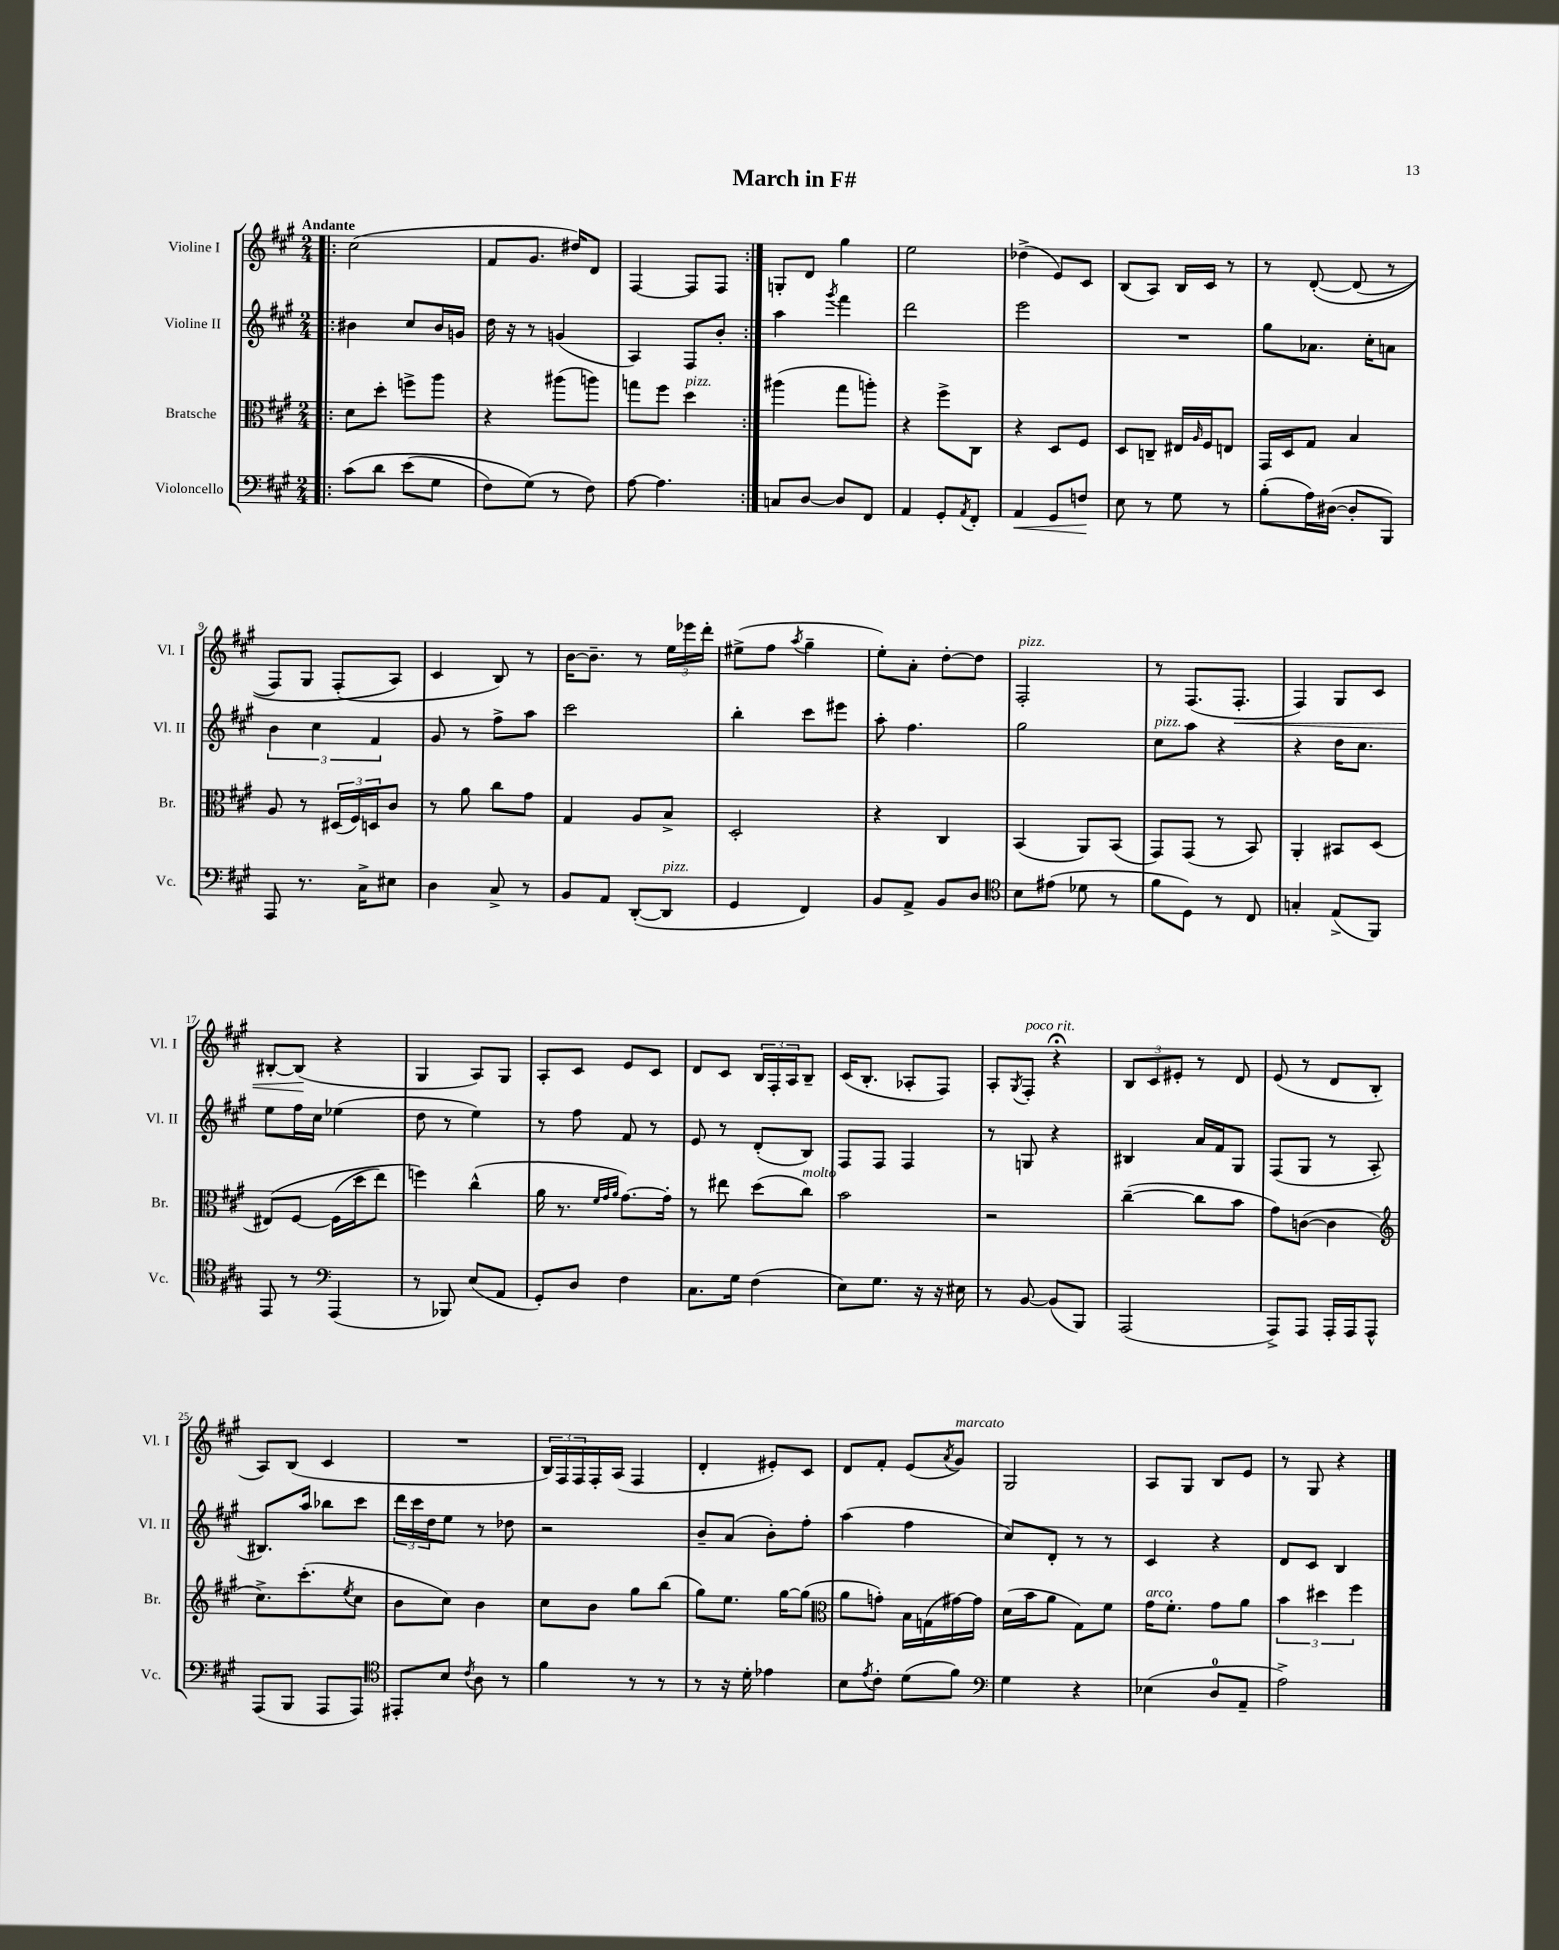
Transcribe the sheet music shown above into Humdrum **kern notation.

**kern	**dynam	**kern	**kern	**kern	**dynam
*part4	*part4	*part3	*part2	*part1	*part1
*staff4	*staff4	*staff3	*staff2	*staff1	*staff1
*I"Violoncello	*	*I"Bratsche	*I"Violine II	*I"Violine I	*
*I'Vc.	*	*I'Br.	*I'Vl. II	*I'Vl. I	*
*clefF4	*	*clefC3	*clefG2	*clefG2	*
*k[f#c#g#]	*	*k[f#c#g#]	*k[f#c#g#]	*k[f#c#g#]	*
*M2/4	*	*M2/4	*M2/4	*M2/4	*
=1!|:	=1!|:	=1!|:	=1!|:	=1!|:	=1!|:
!	!	!	!	!LO:TX:a:B:t=Andante	!
(8c#\L	.	8d\L	4b#X\	(2cc#\	.
8d\J	.	8dd'\J	.	.	.
(8e\L	.	8ffn^\L	8cc#/L	.	.
8G#\J	.	8aa\J	16b#/L	.	.
.	.	.	16gn/JJ	.	.
=2	=2	=2	=2	=2	=2
8F#\L)	.	4r	16dd\	8f#/L	.
.	.	.	16r	.	.
(8G#\J)	.	.	8r	8.g#/J	.
8r	.	(8aa#X\L	(4gn/	.	.
.	.	.	.	16dd#X/KL)	.
8F#\)	.	8aan\J)	.	8d/J	.
=3	=3	=3	=3	=3	=3
[8A\	.	8ggn\L	4A/)	[4F#/	.
4.A\]	.	8ff#\J	.	.	.
!	!	!LO:TX:a:i:t=pizz.	!	!	!
.	.	4dd\	8F#/L	8F#/L]	.
.	.	.	8b'/J	8F#/J	.
=4:|!	=4:|!	=4:|!	=4:|!	=4:|!	=4:|!
8Cn/L	.	(4aa#X\	4aa\	8Gn'/L	.
[8D/J	.	.	.	8d/J	.
.	.	.	8qggg#/	.	.
8D/L]	.	8gg#\L	4fff#\	4gg#\	.
8FF#/J	.	8aan'\J)	.	.	.
=5	=5	=5	=5	=5	=5
4AA/	.	4r	2ddd\	2ee\	.
8GG#'/L	.	8ff#^\L	.	.	.
8qAA/	.	.	.	.	.
8FF#'/J	.	8C#\J	.	.	.
=6	=6	=6	=6	=6	=6
!	!LO:HP:b	!	!	!	!
4AA/	<	4r	2eee\	(4dd-X^\	.
8GG#/L	.	8D/L	.	8e/L)	.
8Fn/J	.	8F#/J	.	8c#/J	.
.	[	.	.	.	.
=7	=7	=7	=7	=7	=7
8E\	.	8D/L	2r	(8B/L	.
8r	.	8Cn~/J	.	8A/J)	.
8G#\	.	16E#X/LL	.	16B/LL	.
.	.	16qqA/	.	.	.
.	.	16F#/J	.	16c#/JJ	.
8r	.	8En/J	.	8r	.
=8	=8	=8	=8	=8	=8
(8B'\L	.	16GG#/LL	8gg#\L	8r	.
.	.	16D/J	.	.	.
16A\L)	.	8G#/J	8.a-X\J	([8d'/	.
([16D#X\JJ	.	.	.	.	.
8D#'/L]	.	4B/	.	(8d/]	.
.	.	.	16cc#'\KL	.	.
8BBB/J)	.	.	8an\J	8r	.
!!LO:LB:g=z
=9	=9	=9	=9	=9	=9
8AAA/	.	8A/	6b\	8F#/L)	.
8.r	.	8r	.	8G#/J	.
.	.	.	6cc#\	.	.
.	.	(24D#X/LL	.	(8F#'/L	.
.	.	24F#/)	.	.	.
16C#^\KL	.	.	.	.	.
.	.	24Dn/J	6f#/	.	.
8E#X\J	.	8c#/J	.	8A/J)	.
=10	=10	=10	=10	=10	=10
4D\	.	8r	8g#/	4c#/	.
.	.	8a\	8r	.	.
8C#^/	.	8cc#\L	8ff#^\L	8B/)	.
8r	.	8g#\J	8aa\J	8r	.
=11	=11	=11	=11	=11	=11
8BB/L	.	4G#/	2ccc#\	[16b\KL	.
.	.	.	.	8.b~\J]	.
8AA/J	.	.	.	.	.
([8DD'/L	.	8A/L	.	8r	.
!LO:TX:a:i:t=pizz.	!	!	!	!	!
8DD/J]	.	8B^/J	.	24ee\LL	.
.	.	.	.	24eee-X\	.
.	.	.	.	24ddd'\JJ	.
=12	=12	=12	=12	=12	=12
4GG#/	.	2D'/	4bb'\	(8ee#X^\L	.
.	.	.	.	8ff#\J	.
.	.	.	.	8qaa/	.
4FF#/)	.	.	8ccc#\L	4gg#~\	.
.	.	.	8eee#X\J	.	.
=13	=13	=13	=13	=13	=13
8BB/L	.	4r	8aa'\	8ee'\L)	.
8AA^/J	.	.	4.ff#\	8a'\J	.
8BB/L	.	4C#/	.	[8dd'\L	.
8D/J	.	.	.	8dd\J]	.
=14	=14	=14	=14	=14	=14
*clefC4	*	*	*	*	*
!	!	!	!	!LO:TX:a:i:t=pizz.	!
8B\L	.	(4BB/	2gg#\	2F#'/	.
(8e#X\J	.	.	.	.	.
8d-X\	.	8AA/L)	.	.	.
8r	.	(8BB/J	.	.	.
=15	=15	=15	=15	=15	=15
!	!	!	!LO:TX:a:i:t=pizz.	!	!
8f#\L	.	8GG#/L)	8cc#\L	8r	.
8D\J)	.	(8GG#/J	8aa\J	(8.F#/L	.
8r	.	8r	4r	.	.
!	!	!	!	!	!LO:HP:b
.	.	.	.	8.F#'/J	<
8C#/	.	8BB/)	.	.	.
=16	=16	=16	=16	=16	=16
4Gn'/	.	4AA'/	4r	4F#/)	.
(8E^/L	.	8BB#X/L	16dd\KL	8G#/L	.
.	.	.	8.cc#\J	.	.
8FF#/J)	.	(8D/J	.	8c#/J	.
!!LO:LB:g=z
=17	=17	=17	=17	=17	=17
8EE/	.	(8E#X/L)	8ee\L	[8B#X'/L	.
8r	.	[8F#/J	16ff#\L	(8B#/J]	.
.	.	.	16cc#\JJ	.	.
*clefF4	*	*	*	*	*
(4AAA/	.	(16F#\LL]	(4ee-X\	4r	[
.	.	16dd\J	.	.	.
.	.	8ee\J)	.	.	.
=18	=18	=18	=18	=18	=18
8r	.	4ffn\)	8dd\	4G#/	.
8BBB-X/)	.	.	8r	.	.
(8E/L	.	(4cc#^^\	4ee\)	8A/L)	.
8AA/J	.	.	.	8G#/J	.
=19	=19	=19	=19	=19	=19
8GG#'/L)	.	16a\	8r	8A'/L	.
.	.	8.r	.	.	.
8D/J	.	.	8ff#\	8c#/J	.
.	.	32qqf#/LLL	.	.	.
.	.	32qqg#/	.	.	.
.	.	32qqa/JJJ	.	.	.
4F#\	.	[8.g#\L)	8f#/	8e/L	.
.	.	.	8r	8c#/J	.
.	.	16g#'\Jk]	.	.	.
=20	=20	=20	=20	=20	=20
8.C#\L	.	8r	8e/	8d/L	.
.	.	8ee#X\	8r	8c#/J	.
16G#\Jk	.	.	.	.	.
(4F#\	.	(8dd\L	(8d'/L	24B/LL	.
.	.	.	.	24F#'/	.
.	.	.	.	24A/J	.
!	!	!LO:TX:a:i:t=molto	!	!	!
.	.	8cc#\J)	8B/J)	8B~/J	.
=21	=21	=21	=21	=21	=21
8E\L)	.	2b\	8F#/L	(16c#/KL	.
.	.	.	.	8.B'/J	.
8.G#\J	.	.	8F#/J	.	.
.	.	.	4F#/	8A-X'/L	.
16r	.	.	.	.	.
16r	.	.	.	8F#/J)	.
16E#X\	.	.	.	.	.
=22	=22	=22	=22	=22	=22
8r	.	2r	8r	8A'/L	.
.	.	.	.	8qG#/	.
!	!	!	!	!LO:TX:a:i:t=poco rit.	!
[8BB/	.	.	8Gn/	8F#'/J	.
(8BB/L]	.	.	4r	4r;<	.
8BBB/J)	.	.	.	.	.
=23	=23	=23	=23	=23	=23
(2AAA/	.	([4cc#~\	4B#X/	12B/L	.
.	.	.	.	12c#/	.
.	.	.	.	12e#X'/J	.
.	.	8cc#\L]	16a/LL	8r	.
.	.	.	16f#/J	.	.
.	.	8b\J	8G#/J	8d/	.
=24	=24	=24	=24	=24	=24
8AAA^/L)	.	8g#\L)	(8F#/L	(8e/	.
8AAA/J	.	([8cn\J	8G#/J	8r	.
16AAA'/LL	.	4c\]	8r	8d/L	.
16AAA/J	.	.	.	.	.
8AAA^^/J	.	.	8A'/	8B'/J	.
!!LO:LB:g=z
=25	=25	=25	=25	=25	=25
*	*	*clefG2	*	*	*
(8AAA/L	.	8.cc#^\L)	8.B#X/L)	8A/L)	.
8BBB/J	.	.	.	(8B/J	.
.	.	(8.ccc#'\	16aa/Jk	.	.
8AAA/L	.	.	8bb-X\L	4c#/	.
.	.	8qee/	.	.	.
8AAA/J)	.	8cc#\J	8ccc#\J	.	.
=26	=26	=26	=26	=26	=26
*clefC4	*	*	*	*	*
8EE#X'/L	.	8b\L	24ddd\LL	2r	.
.	.	.	24ccc#\	.	.
.	.	.	24dd\J	.	.
8B/J	.	8cc#\J)	8ee\J	.	.
8qc#/	.	.	.	.	.
8A\	.	4b\	8r	.	.
8r	.	.	8dd-X\	.	.
=27	=27	=27	=27	=27	=27
4f#\	.	8cc#\L	2r	24B/LL)	.
.	.	.	.	24F#/	.
.	.	.	.	24F#/	.
.	.	8b\J	.	16F#'/	.
.	.	.	.	(16A/JJ	.
8r	.	8gg#\L	.	4F#/	.
8r	.	(8bb\J	.	.	.
=28	=28	=28	=28	=28	=28
8r	.	8gg#\L)	8b~/L	4d'/	.
16r	.	8.ee\J	(8a/J	.	.
16d'\	.	.	.	.	.
4e-X\	.	.	8b'\L)	8e#X'/L)	.
.	.	[16gg#\KL	.	.	.
.	.	(8gg#\J]	8ff#'\J	8c#/J	.
=29	=29	=29	=29	=29	=29
*	*	*clefC3	*	*	*
8B\L	.	8a\L	(4aa\	8d/L	.
8qe/	.	.	.	.	.
8c#'\J	.	8gn'\J)	.	8f#'/J	.
(8d\L	.	16B\LL	4ff#\	(8e/L	.
.	.	(16Gn\	.	.	.
.	.	.	.	8qa/	.
!	!	!	!	!LO:TX:a:i:t=marcato	!
8f#\J)	.	[16g#X\)	.	8g#/J)	.
.	.	16g#\JJ]	.	.	.
=30	=30	=30	=30	=30	=30
*clefF4	*	*	*	*	*
4G#\	.	(16d\LL	8cc#/L)	2G#/	.
.	.	16b\J	.	.	.
.	.	8a\J	8d'/J	.	.
4r	.	8G#\L)	8r	.	.
.	.	8f#\J	8r	.	.
=31	=31	=31	=31	=31	=31
!	!	!LO:TX:a:i:t=arco	!	!	!
(4E-X\	.	16g#\KL	4c#/	8A/L	.
.	.	8.f#'\J	.	.	.
.	.	.	.	8G#/J	.
8D/L	.	8g#\L	4r	8B/L	.
8AA~/J	.	8a\J	.	8e/J	.
=32	=32	=32	=32	=32	=32
2A^\)	.	6b\	8d/L	8r	.
.	.	.	8c#/J	8G#/	.
.	.	6dd#X\	.	.	.
.	.	.	4B/	4r	.
.	.	6ff#\	.	.	.
==	==	==	==	==	==
*-	*-	*-	*-	*-	*-
